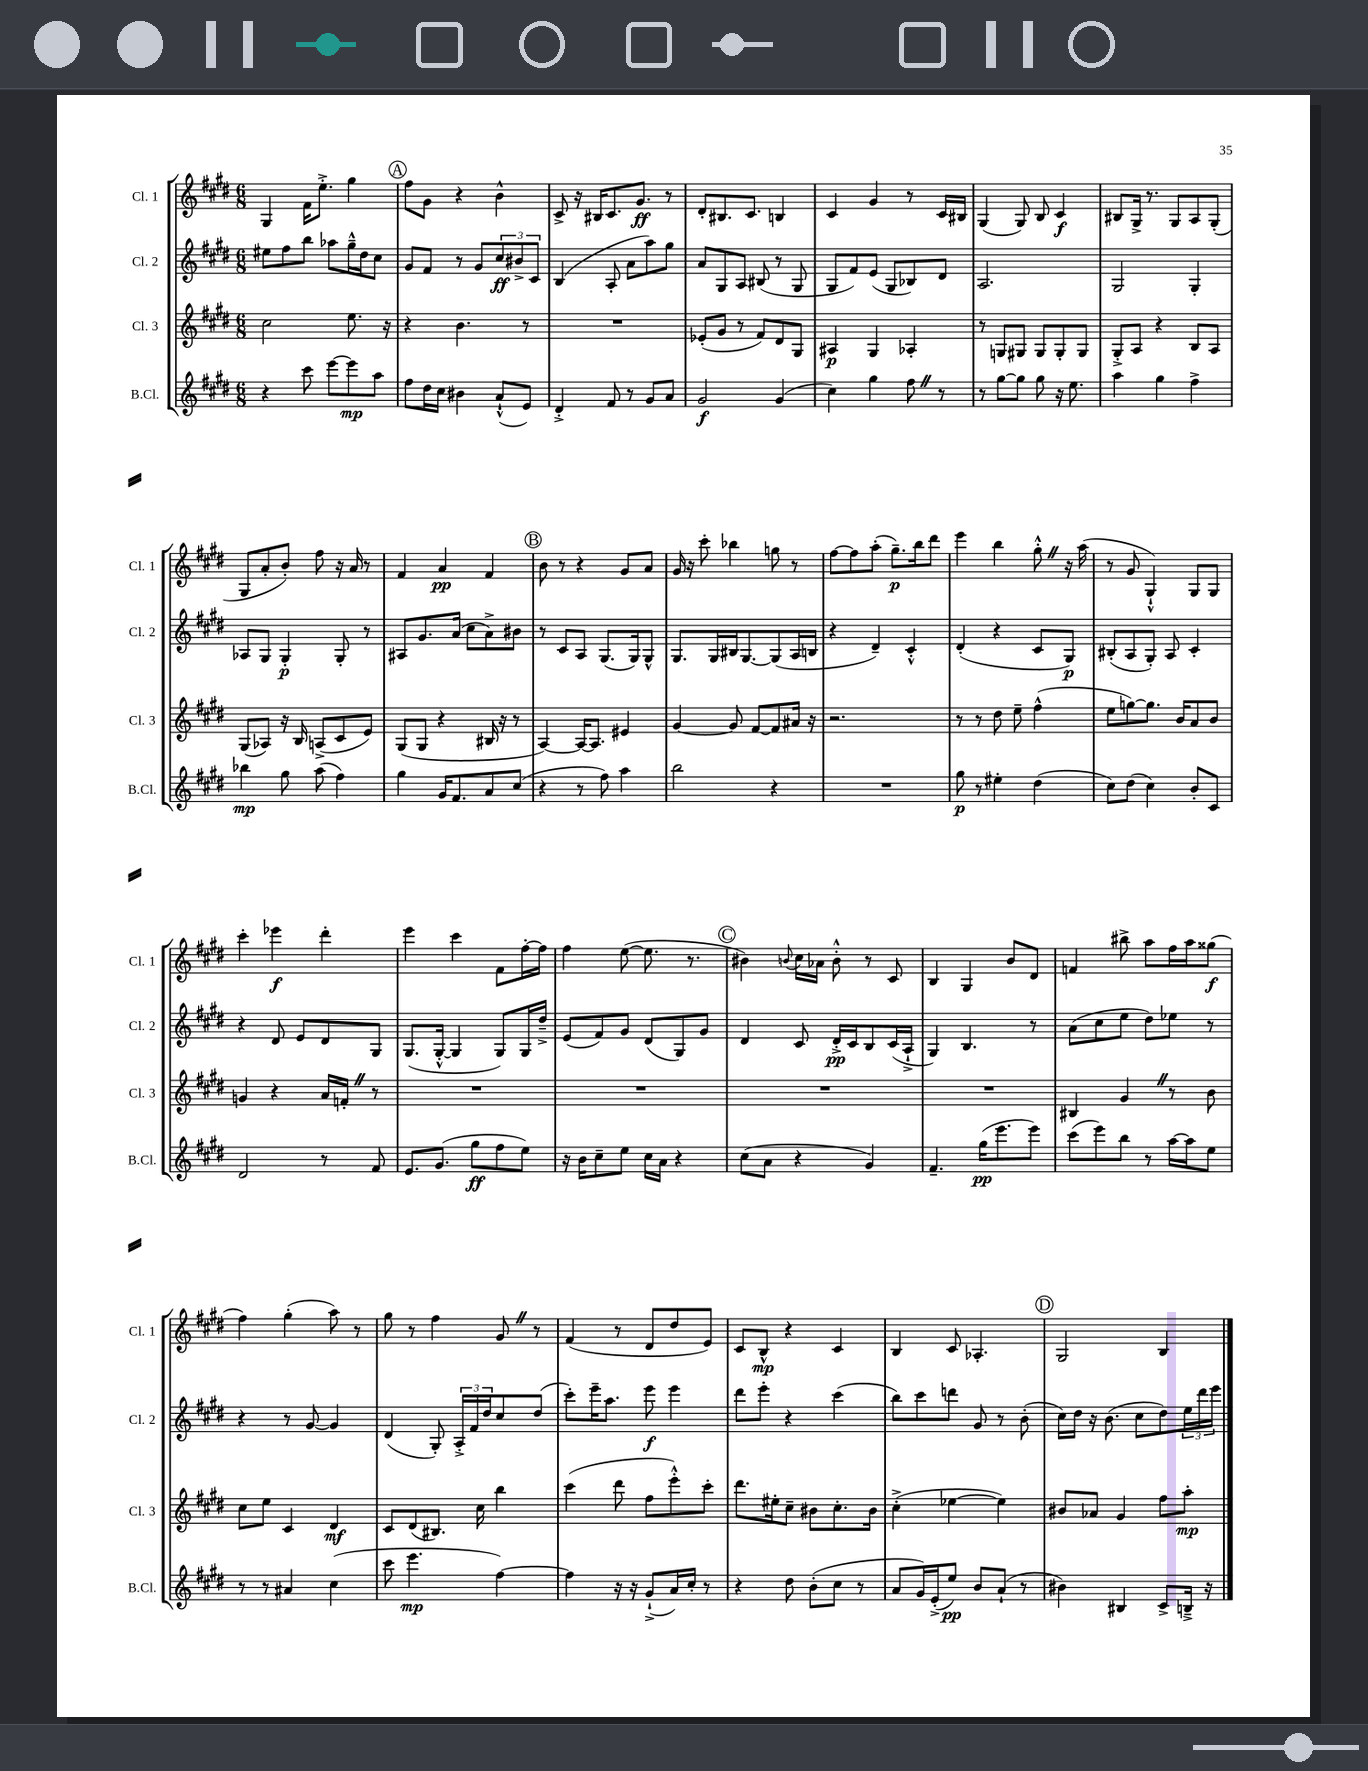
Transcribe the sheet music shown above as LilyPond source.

<<
\new StaffGroup <<
\new Staff = "s0" \with { instrumentName = "Cl. 1" shortInstrumentName = "Cl. 1" } {
    \clef treble \key e \major \numericTimeSignature \time 6/8
    gis4 fis'16 e''8.-.-> gis''4 |
    \mark \markup { \circle "A" } fis''8 gis'8 r4 b'4-^ |
    cis'8-> r16 bis16 cis'8. gis'8.\ff r8 |
    dis'8-. bis8. cis'8. b4 |
    cis'4 gis'4 r8 cis'16 bis16 |
    gis4( gis8) b8 cis'4\f |
    bis8 gis16-> r8. gis8 a8 gis8-.( |
    gis8 a'8-. b'8-.) fis''8 r16 a'16 r8 |
    fis'4 a'4\pp fis'4 |
    \mark \markup { \circle "B" } b'8 r8 r4 gis'8 a'8 |
    gis'16 r16 cis'''8-. bes''4 g''8 r8 |
    fis''8~ fis''8 a''8-.( gis''8.--\p) b''16 dis'''8 |
    e'''4 b''4 gis''8-.-^ \once \override BreathingSign.text = \markup { \musicglyph "scripts.caesura.straight" } \breathe r16 a''16( |
    r8 gis'8 gis4-!-^) gis8 gis8 |
    cis'''4-. ees'''4\f dis'''4-. |
    e'''4 cis'''4 fis'8 fis''16~-. fis''16 |
    fis''4 e''8~( e''8. r8. |
    \mark \markup { \circle "C" } bis'4) \appoggiatura { b'8 } cis''16 aes'16 b'8-.-^ r8 cis'8 |
    b4 gis4 b'8 dis'8 |
    f'4 bis''8-> a''8 fis''16 a''16 gisis''8\f( |
    fis''4) gis''4-.( a''8) r8 |
    gis''8 r8 fis''4 gis'8 \once \override BreathingSign.text = \markup { \musicglyph "scripts.caesura.straight" } \breathe r8 |
    fis'4( r8 dis'8 dis''8 e'8) |
    cis'8 b8-^\mp r4 cis'4 |
    b4 cis'8 aes4.-. |
    \mark \markup { \circle "D" } gis2 b4 \bar "|." |
}
\new Staff = "s1" \with { instrumentName = "Cl. 2" shortInstrumentName = "Cl. 2" } {
    \clef treble \key e \major \numericTimeSignature \time 6/8
    eis''8 fis''8 b''8 aes''8 gis''16---^ dis''16 cis''8 |
    \mark \markup { \circle "A" } gis'8 fis'8 r8 gis'8 \tuplet 3/2 { cis''8\ff bis'8-> cis'8 } |
    b4( a8-. a'8 a''8) gis''8 |
    a'8 gis8 a8 bis8( r8 gis8 |
    gis8 fis'8) e'8( gis8 bes8) dis'8 |
    a2. |
    gis2 gis4-. |
    aes8 gis8 gis4-.\p gis8-. r8 |
    ais8 gis'8. a'16( cis''8 a'8->) bis'8 |
    \mark \markup { \circle "B" } r8 cis'8 a8 gis8.( gis16) gis8-^ |
    gis8. gis16 bis16 gis8.~ gis8( a16 b16 |
    r4 dis'4--) cis'4-.-^ |
    dis'4-.( r4 cis'8 gis8\p) |
    bis8-.( a8 gis8-.) a8 cis'4-. |
    r4 dis'8 e'8 dis'8 gis8 |
    gis8.( gis16~-.-^ gis4 gis8) gis16 dis''16---> |
    e'8( fis'8) gis'8 dis'8( gis8) gis'8 |
    \mark \markup { \circle "C" } dis'4 cis'8 dis'16-.->\pp cis'16 b8 cis'16( a16-!-> |
    gis4) b4. r8 |
    a'8( cis''8 e''8 dis''8) ees''8 r8 |
    r4 r8 gis'8~ gis'4 |
    dis'4( gis8-.) \tuplet 3/2 { a16-.-> fis'16 dis''16 } cis''8 dis''8( |
    cis'''8-.) e'''16-- a''8. e'''8\f e'''4 |
    dis'''8 e'''8-. r4 cis'''4( |
    b''8) cis'''8 d'''8 gis'8 r8 b'8-.( |
    \mark \markup { \circle "D" } cis''16) dis''16 r16 b'8.( cis''8 dis''8) \tuplet 3/2 { e''16 dis'''16 e'''16 } \bar "|." |
}
\new Staff = "s2" \with { instrumentName = "Cl. 3" shortInstrumentName = "Cl. 3" } {
    \clef treble \key e \major \numericTimeSignature \time 6/8
    cis''2 e''8. r16 |
    \mark \markup { \circle "A" } r4 b'4. r8 |
    R2. |
    ees'8-.( gis'8 r8 fis'8) dis'8 gis8 |
    ais4\p gis4 aes4-. |
    r8 g8 gis8 gis8 gis8-. gis8 |
    gis8-.-> a8 r4 b8 a8 |
    gis8( aes8) r16 b16 a8->( cis'8 e'8) |
    gis8( gis8 r4 bis16 r16 r8 |
    \mark \markup { \circle "B" } a4~) a16~ a8. eis'4 |
    gis'4~ gis'8 fis'8~ fis'8 ais'16 r16 |
    r2. |
    r8 r8 dis''8 e''8-- fis''4-^( |
    e''8 g''8~) g''8. b'16 a'8 b'8 |
    g'4 r4 a'16 f'16-. \once \override BreathingSign.text = \markup { \musicglyph "scripts.caesura.straight" } \breathe r8 |
    R2. |
    R2. |
    \mark \markup { \circle "C" } R2. |
    R2. |
    bis4 gis'4 \once \override BreathingSign.text = \markup { \musicglyph "scripts.caesura.straight" } \breathe r8 b'8 |
    cis''8 e''8 cis'4 dis'4\mf |
    cis'8 dis'8( bis8.) cis''16 b''4 |
    cis'''4( dis'''8 fis''8 e'''8-.-^) cis'''8-. |
    dis'''8. eis''16-. cis''8-- bis'8 cis''8.-. bis'16 |
    cis''4-.->( ees''4~ ees''4) |
    \mark \markup { \circle "D" } bis'8 aes'8 gis'4 fis''8 a''8-.\mp \bar "|." |
}
\new Staff = "s3" \with { instrumentName = "B.Cl." shortInstrumentName = "B.Cl." } {
    \clef treble \key e \major \numericTimeSignature \time 6/8
    r4 cis'''8 e'''8~ e'''8\mp a''8 |
    \mark \markup { \circle "A" } fis''8 dis''16 cis''16 bis'4 a'8-!-^( e'8) |
    dis'4-.-> fis'8 r8 gis'8 a'8 |
    gis'2\f gis'4( |
    cis''4) gis''4 fis''8 \once \override BreathingSign.text = \markup { \musicglyph "scripts.caesura.straight" } \breathe r8 |
    r8 gis''8~ gis''8 gis''8 r16 e''8. |
    a''4 gis''4 fis''4-> |
    bes''4\mp gis''8 a''8( fis''4) |
    gis''4 gis'16 fis'8. a'8 cis''8( |
    \mark \markup { \circle "B" } r4 r8 fis''8) a''4 |
    b''2 r4 |
    R2. |
    gis''8\p r8 eis''4-. dis''4( |
    cis''8) dis''8( cis''4) b'8-. cis'8 |
    dis'2 r8 fis'8 |
    e'8. gis'8.( gis''8\ff fis''8 e''8) |
    r16 b'16 cis''8-- e''8 cis''16 a'16 r4 |
    \mark \markup { \circle "C" } cis''8( a'8 r4 gis'4) |
    fis'4.-- gis''16\pp( e'''8. e'''8) |
    cis'''8( e'''8) b''8 r8 a''16~ a''16 e''8 |
    r8 r8 ais'4 cis''4( |
    cis'''8 e'''4.\mp fis''4~) |
    fis''4 r16 r16 gis'8-!->( a'16) cis''16-. r8 |
    r4 dis''8 b'8-.( cis''8 r8 |
    a'8 gis'16) e'16-.->( e''8\pp) b'8 a'8-!( r8 |
    \mark \markup { \circle "D" } bis'4) bis4 cis'8-> b16---> r16 \bar "|." |
}
>>
>>
\layout { \context { \Score \remove "Bar_number_engraver" } }
